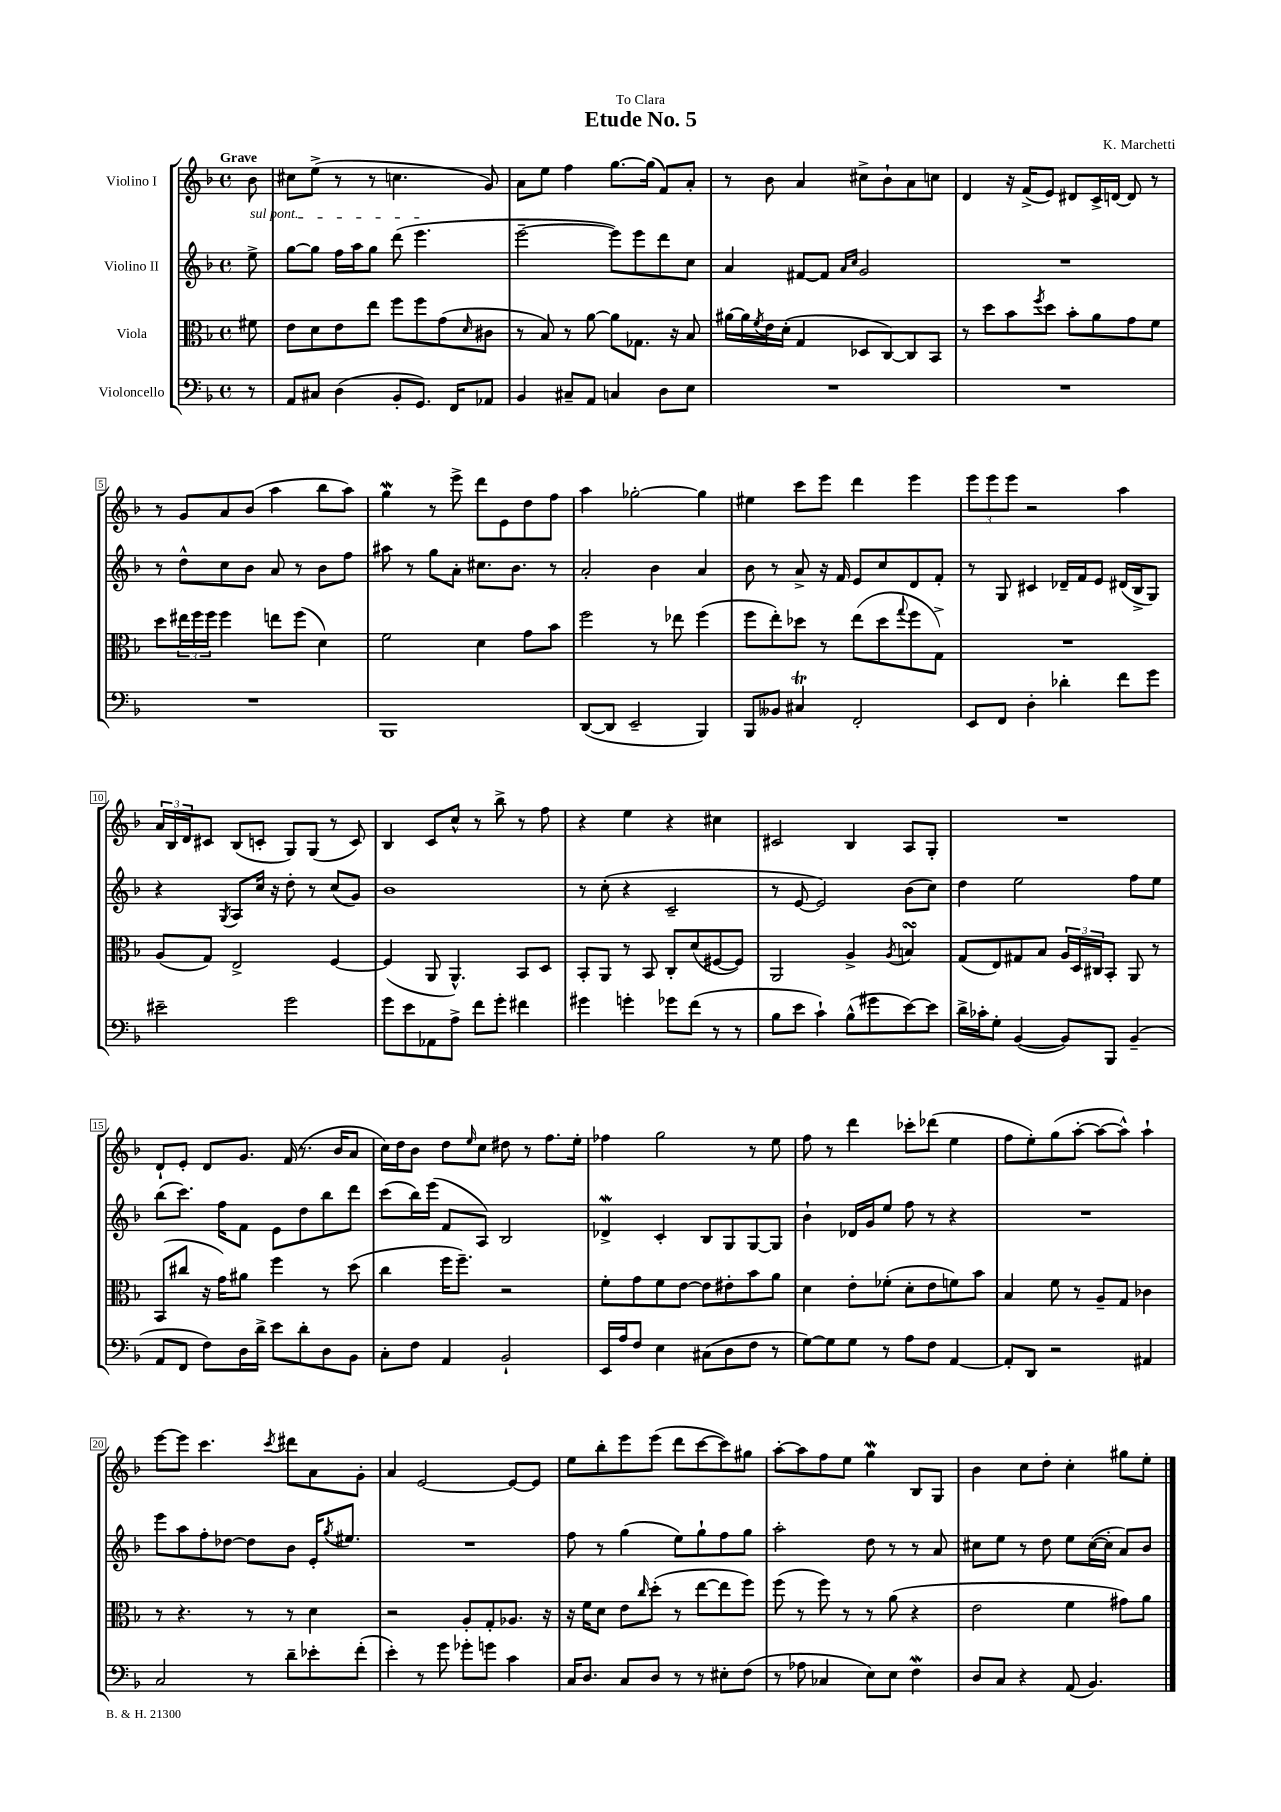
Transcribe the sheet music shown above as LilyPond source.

\header { title = "Etude No. 5" composer = "K. Marchetti" dedication = "To Clara" }
<<
\new StaffGroup <<
\new Staff = "s0" \with { instrumentName = "Violino I" } {
    \clef treble \key f \major \defaultTimeSignature \time 4/4 \partial 8 \tempo "Grave"
    bes'8 |
    cis''8 e''8->( r8 r8 c''4. g'8) |
    a'8 e''8 f''4 g''8.~ g''16( f'8) a'8-. |
    r8 bes'8 a'4 cis''8-> bes'8-! a'8 c''8 |
    d'4 r16 f'16->( e'8) dis'8 c'16-> d'16~ d'8 r8 |
    r8 g'8 a'8 bes'8( a''4 bes''8 a''8) |
    g''4\mordent r8 e'''8-> d'''8 e'8 d''8 f''8 |
    a''4 ges''2~-. ges''4 |
    eis''4 c'''8 e'''8 d'''4 e'''4 |
    \tuplet 3/2 { e'''8 e'''8 e'''8 } r2 a''4 |
    \tuplet 3/2 { a'16 bes16 d'16 } cis'8 bes8( c'8-. g8) g8( r8 c'8) |
    bes4 c'8 c''8-^ r8 bes''8-> r8 f''8 |
    r4 e''4 r4 cis''4 |
    cis'2 bes4 a8 g8-. |
    R1 |
    d'8-! e'8-. d'8 g'8. f'16( r8. bes'16 a'8 |
    c''16) d''16 bes'8 d''8 \grace { e''16 } c''8 dis''8 r8 f''8. e''16-. |
    fes''4 g''2 r8 e''8 |
    f''8 r8 d'''4 ces'''8-. des'''8( e''4 |
    f''8 e''8-.) g''8( a''8~-. a''8~ a''8-^) a''4-! |
    e'''8~ e'''8 c'''4. \acciaccatura { c'''8 } dis'''8 a'8 g'8-. |
    a'4 e'2~ e'8~ e'8 |
    e''8 bes''8-. e'''8 e'''8( d'''8 c'''8~ c'''8) gis''8 |
    a''8~-. a''8 f''8 e''8 g''4\mordent bes8 g8 |
    bes'4 c''8 d''8-. c''4-. gis''8 e''8-. \bar "|." |
}
\new Staff = "s1" \with { instrumentName = "Violino II" } {
    \clef treble \key f \major \defaultTimeSignature \time 4/4 \partial 8
    \once \override TextSpanner.bound-details.left.text = \markup { \italic "sul pont." } e''8->\startTextSpan |
    g''8~ g''8 f''16 a''16 g''8 d'''8( e'''4.\stopTextSpan |
    e'''2~-- e'''8) e'''8 d'''8 c''8 |
    a'4 fis'8~ fis'8 \grace { a'16 c''16 } g'2 |
    R1 |
    r8 d''8-^ c''8 bes'8 a'8 r8 bes'8 f''8 |
    ais''8 r8 g''8 a'8-. cis''8. bes'8. r8 |
    a'2-. bes'4 a'4 |
    bes'8 r8 a'8-> r16 f'16 e'8 c''8 d'8 f'8-. |
    r8 g8 cis'4 des'16-- f'16 e'8 dis'16( bes16-> g8) |
    r4 \acciaccatura { g8 } a8 c''16 r16 d''8-. r8 c''8( g'8) |
    bes'1 |
    r8 c''8-.( r4 c'2-- |
    r8 e'8~ e'2) bes'8( c''8) |
    d''4 e''2 f''8 e''8 |
    bes''8( c'''8.) f''16 f'8 e'8 d''8 bes''8 d'''8 |
    c'''8( bes''16) e'''16( f'8 a8) bes2 |
    des'4->\mordent c'4-. bes8 g8 g8~ g8 |
    bes'4-! des'16 g'16 e''8 f''8 r8 r4 |
    R1 |
    e'''8 a''8 f''8-. des''8~ des''8 bes'8 e'16-. \acciaccatura { g''8 } eis''8. |
    R1 |
    f''8 r8 g''4( e''8) g''8-! f''8 g''8 |
    a''2-. d''8 r8 r8 a'8 |
    cis''8 e''8 r8 d''8 e''8 cis''16~( cis''16-. a'8) bes'8 \bar "|." |
}
\new Staff = "s2" \with { instrumentName = "Viola" } {
    \clef alto \key f \major \defaultTimeSignature \time 4/4 \partial 8
    fis'8 |
    e'8 d'8 e'8 e''8 f''8 f''8 g'8( \grace { d'16 } cis'8 |
    r8 bes8) r8 a'8~ a'8 ges8. r16 bes8 |
    ais'16~ ais'16 \acciaccatura { f'8 } e'16 d'16-.( g4 des8 c8~) c8 bes,8 |
    r8 d''8 bes'8 \acciaccatura { f''8 } d''8 bes'8-. a'8 g'8 f'8 |
    d''8 \tuplet 3/2 { eis''16 f''16 f''16 } f''4 e''8 f''8( d'4) |
    f'2 d'4 g'8 bes'8 |
    f''2 r8 ees''8 f''4( |
    f''8 e''8-.) des''8 r8 e''8( des''8 \appoggiatura { g''8 } f''8 g8->) |
    R1 |
    a8( g8) e2-> f4~ |
    f4( a,8 a,4.-^) bes,8 d8 |
    bes,8-. a,8 r8 bes,8 c8-. d'8( fis8~ fis8) |
    a,2 a4-> \acciaccatura { a8 } b4\turn |
    g8( e8) gis8 bes8 \tuplet 3/2 { a16 d16 cis16 } bes,8-. a,8 r8 |
    bes,8( cis''8 r16 g'16) ais'8 f''4 r8 d''8( |
    c''4 f''16 f''8.--) r2 |
    f'8-. g'8 f'8 e'8~ e'8 eis'8-. bes'8 a'8 |
    d'4 e'8-. fes'8-.( d'8-. e'8 f'8) bes'8 |
    bes4 f'8 r8 a8-- g8 ces'4 |
    r8 r4. r8 r8 d'4 |
    r2 a8-. g8-. aes8. r16 |
    r16 f'16 d'8 e'8 \grace { c''16 } d''8-.( r8 e''8~ e''8 f''8) |
    f''8( r8 f''8) r8 r8 a'8( r4 |
    e'2 f'4 gis'8) a'8 \bar "|." |
}
\new Staff = "s3" \with { instrumentName = "Violoncello" } {
    \clef bass \key f \major \defaultTimeSignature \time 4/4 \partial 8
    r8 |
    a,8 cis8 d4( bes,8-. g,8.) f,16 aes,8 |
    bes,4 cis8-- a,8 c4 d8 e8 |
    R1 |
    R1 |
    R1 |
    bes,,1 |
    d,8~( d,8 e,2-- bes,,4) |
    bes,,8 beses,8 cis4\trill f,2-. |
    e,8 f,8 d4-. des'4-. f'8 g'8 |
    eis'2-- g'2 |
    g'8 e'8 aes,8 a8-> f'8 g'8-. fis'4 |
    gis'4 g'4-. ges'8 f'8( r8 r8 |
    bes8 e'8 c'4-!) bes8-^( gis'8 e'8~) e'8 |
    d'16-> ces'16-. g8-. bes,4~( bes,8) bes,,8 bes,4--( |
    a,8 f,8 f8) d16 d'16-> e'8 d'8-. d8 bes,8 |
    c8-. f8 a,4 bes,2-! |
    e,16 a16 f8 e4 cis8( d8 f8 r8 |
    g8~) g8 g8 r8 a8 f8 a,4~ |
    a,8-. d,8 r2 ais,4 |
    c2 r8 d'8-- ees'8-. f'8-.( |
    e'4-.) r8 g'8 ges'8-. g'8 c'4 |
    c16 d8. c8 d8 r8 r8 eis8-. f8( |
    r8 aes8 ces4 e8) e8 f4\mordent |
    d8 c8 r4 a,8( bes,4.) \bar "|." |
}
>>
>>
\layout { \context { \Score \override BarNumber.stencil = #(make-stencil-boxer 0.1 0.3 ly:text-interface::print) } }
